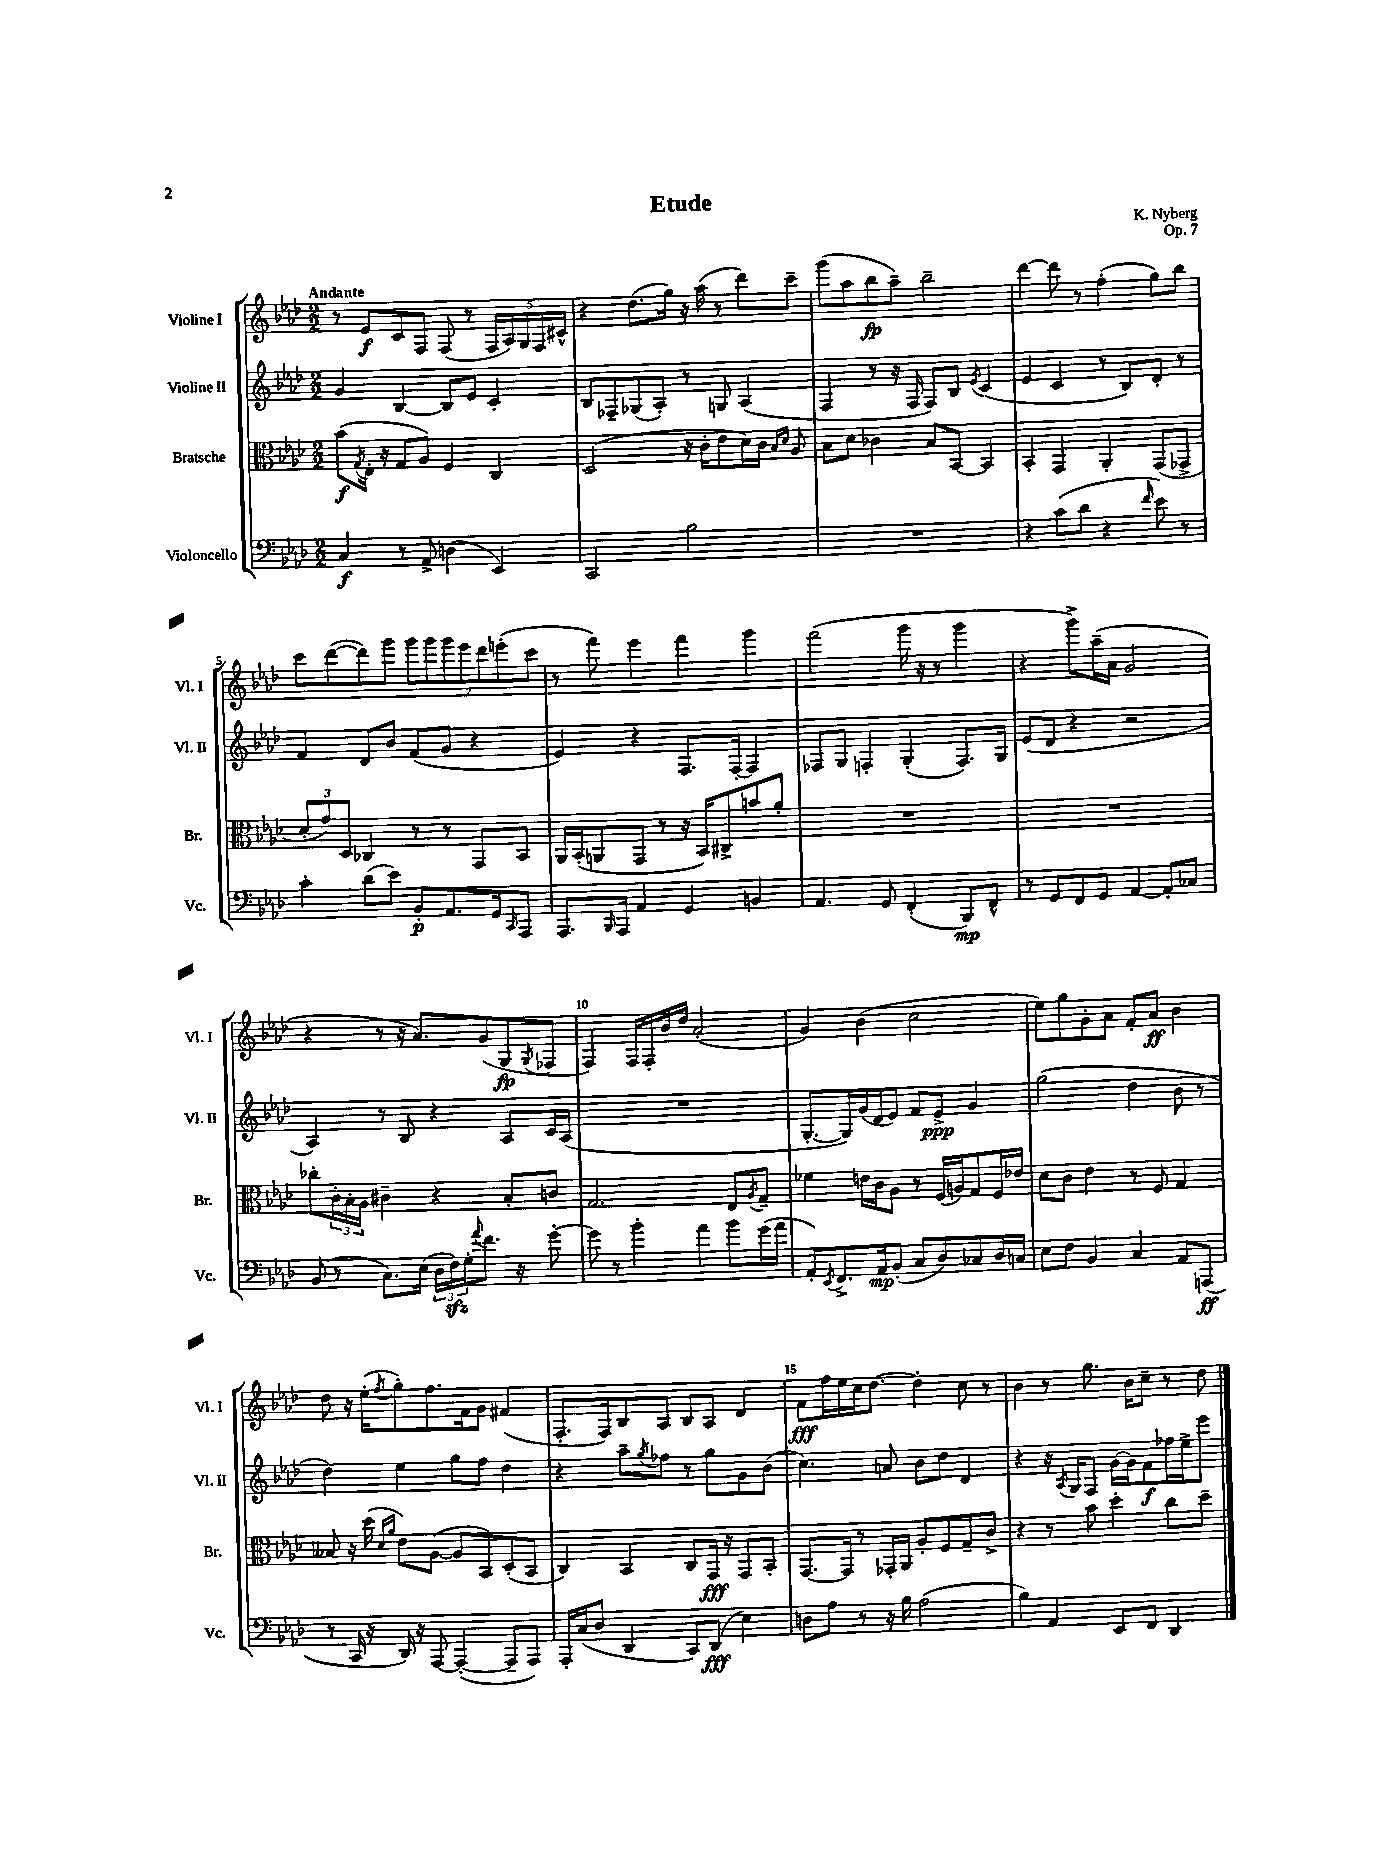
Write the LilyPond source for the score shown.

\header { title = "Etude" composer = "K. Nyberg" opus = "Op. 7" }
<<
\new StaffGroup <<
\new Staff = "s0" \with { instrumentName = "Violine I" shortInstrumentName = "Vl. I" } {
    \clef treble \key aes \major \numericTimeSignature \time 2/2 \tempo "Andante"
    r8 ees'8\f c'8 f8 f8( r8 \tuplet 5/4 { f16 aes16) g16 f16 cis'16-^ } |
    r4 des''8.( g''16) r16 aes''16( r8 des'''8) c'''8-- |
    g'''8( aes''8 bes''8\fp aes''8--) bes''2-- |
    des'''4~ des'''8 r8 f''4-.( g''8) bes''8 |
    c'''8 des'''8~( des'''8) g'''8 \tuplet 7/4 { g'''8 g'''8 g'''8 ees'''8 des'''8 e'''8-.( c'''8 } |
    r8 f'''8) ees'''4 f'''4 g'''4 |
    f'''2( g'''16 r16 r8 g'''4 |
    r4 g'''8->) aes''16--( aes'16 g'2 |
    r4 r8 r16 aes'8.) g'8( g8\fp \acciaccatura { g8 } fes8 |
    f4) f16 f16-. bes'16 des''16 aes'2-.( |
    g'4) bes'4( c''2 |
    ees''8) g''8 g'8-. aes'8 f'8-. aes'8\ff bes'4 |
    des''8 r16 ees''16-.( \acciaccatura { f''8 } g''8-.) f''8. f'16 g'8 fis'4( |
    f8.-. f16) bes8 aes8 bes8 aes8 des'4 |
    f'8\fff f''16 ees''16 c''16 des''8.~ des''4-. c''8 r8 |
    bes'4 r8 g''8. bes'16 c''8-- r8 des''8 \bar "|." |
}
\new Staff = "s1" \with { instrumentName = "Violine II" shortInstrumentName = "Vl. II" } {
    \clef treble \key aes \major \numericTimeSignature \time 2/2
    g'4 bes4~ bes8 ees'8 c'4-. |
    bes8 fes8-- ges8( aes8-.) r8 g8 aes4( |
    f4 r8 r16 f16 f8) bes8 \acciaccatura { ees'8 } c'4( |
    ees'4 c'4 r8 bes8) des'8-. r8 |
    f'4 des'8 bes'8 f'8( g'8 r4 |
    ees'4) r4 f8. f16~-. f4 |
    fes8 g8 f4-. g4-.( f8.) g16 |
    ees'8( des'8 r4 r2 |
    aes4) r8 bes8 r4 aes8 c'16 aes16( |
    R1 |
    g8.~-. g16) g'16( des'16 ees'8) f'8 ees'8->\ppp g'4 |
    g''2( des''4 bes'8 r8 |
    des''4) ees''4 g''8 f''8 des''4 |
    r4 aes''8-- \acciaccatura { g''8 } fes''8 r8 g''8 g'8 bes'8( |
    c''4.) a'8 bes'8 des''8 des'4 |
    r4 r16 \acciaccatura { aes8 } g16 f8 g'16~ g'16 f'8\f fes''16 ees''16-> ees'''8 \bar "|." |
}
\new Staff = "s2" \with { instrumentName = "Bratsche" shortInstrumentName = "Br." } {
    \clef alto \key aes \major \numericTimeSignature \time 2/2
    bes'8\f( \acciaccatura { g8 } ees16-. r16 g8 aes8) f4 c4 |
    des2( r16 c'16-. ees'8 des'16) c'16 \grace { bes16 des'16 } aes8 |
    bes8 des'8 ces'4 bes8 bes,8~ bes,4 |
    bes,4-. g,4 aes,4-. g,8( ges,8-> |
    \tuplet 3/2 { des'8-. g'8) des8 } ces4 r8 r8 g,8 bes,8 |
    aes,16 bes,16-.( a,8 g,8 r8 r16 bes,16) cis8-> b'8 aes'8-. |
    R1 |
    R1 |
    ces''8-. \tuplet 3/2 { c'16-. bes16-. aes16 } cis'4-- r4 bes8-. c'8 |
    g2. ees8 \acciaccatura { aes8 } g8-- |
    fes'4 e'16 c'16 aes8 r8 f16( a16) g8 f16 ees'16 |
    des'8 c'8 ees'4 r8 f8 g4 |
    beses8 r16 des''16( \grace { des'16 aes'16 } ees'8) aes8~( aes8 bes,8) des8-.( bes,8 |
    c4) bes,4 c8 g,16\fff r16 g,8 bes,8-. |
    g,8.~ g,16 r8 ges,16-. aes,16 aes8-. f8 g8-- c'8-> |
    r4 r8 bes'8 des''4-. c''8 des''8-- \bar "|." |
}
\new Staff = "s3" \with { instrumentName = "Violoncello" shortInstrumentName = "Vc." } {
    \clef bass \key aes \major \numericTimeSignature \time 2/2
    c4\f r8 aes,8-> d4( ees,4) |
    c,2 bes2 |
    R1 |
    r4 c'8( des'8 r4 \grace { f'16 } ees'8) r8 |
    c'4-. des'8( ees'8) bes,8-.\p aes,8. g,16 \grace { c,16 } aes,,8 |
    aes,,8. \grace { bes,,16 } aes,,16 aes,4 g,4 b,4 |
    aes,4. g,8 f,4-.( bes,,8\mp) f,8-^ |
    r8 g,8 f,8 g,8 aes,4~ aes,8-. ces8 |
    bes,8( r8 c8.) ees16( \tuplet 3/2 { des16 f16\sfz) g16-. } \appoggiatura { aes'8 } f'8. r16 g'8~-. |
    g'8 r8 bes'4-. aes'4 bes'8 g'16( aes'16 |
    aes,8-.) \acciaccatura { ees,8 } f,8.-> aes,16\mp bes,8-.( c8 des8) ces8 des16 c16 |
    ees8 f8 bes,4 c4 aes,8 a,,8\ff( |
    r8 c,16 r16 des,16) r16 aes,,8~ aes,,4~-.( aes,,8-- aes,,8) |
    aes,,16-. c16( des8 des,4 c,8) des,8\fff( ees4) |
    d8 aes8 r8 r16 bes16 aes2( |
    bes4) aes,4 ees,8 f,8 des,4 \bar "|." |
}
>>
>>
\layout { \context { \Score \override BarNumber.break-visibility = ##(#f #t #t) barNumberVisibility = #(every-nth-bar-number-visible 5) } }
